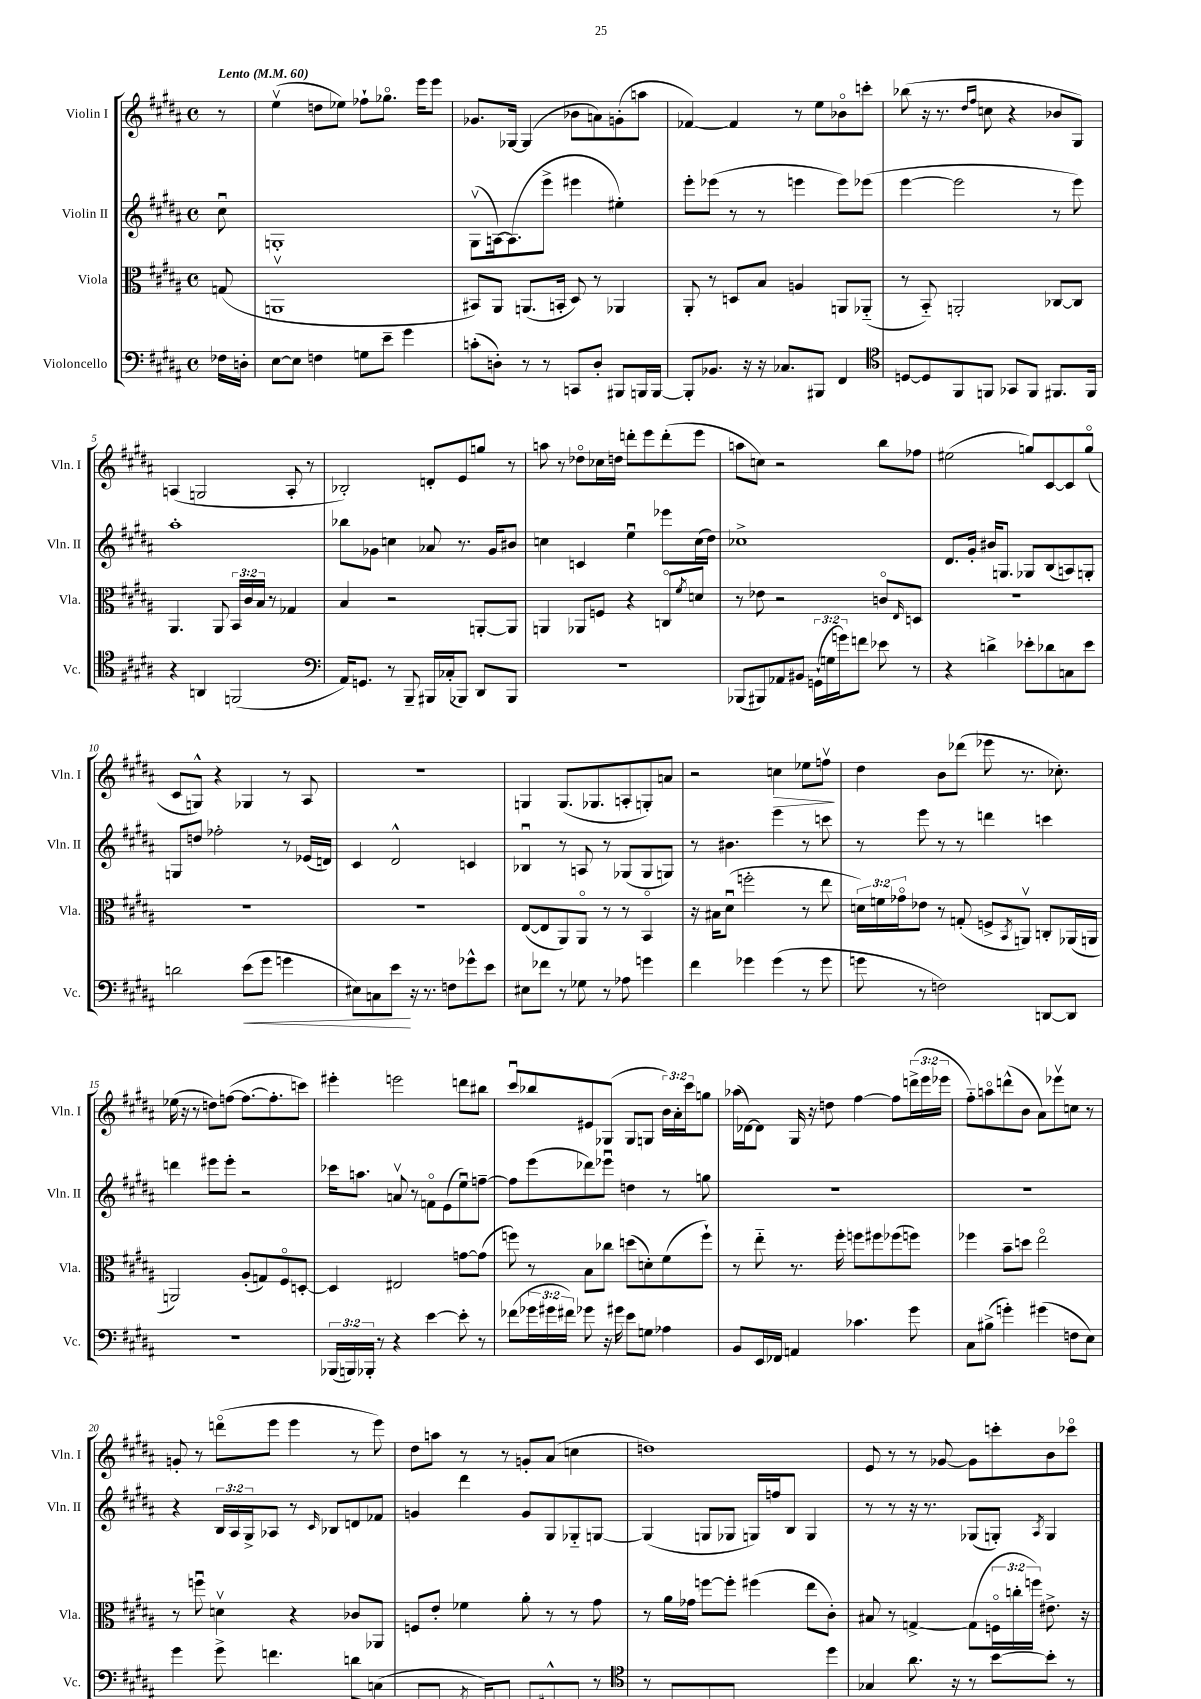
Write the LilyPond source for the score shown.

<<
\new StaffGroup <<
\new Staff = "s0" \with { instrumentName = "Violin I" shortInstrumentName = "Vln. I" } {
    \clef treble \key b \major \defaultTimeSignature \time 4/4 \override Staff.TupletNumber.text = #tuplet-number::calc-fraction-text \partial 8 \tempo "Lento" 4 = 60
    r8 |
    e''4\upbow( d''8 ees''8) fes''8-! ges''8.\flageolet e'''16 e'''8 |
    ges'8. ges16~ ges4( bes'8 a'8) g'8-.( a''8 |
    fes'4~) fes'4 r8 e''8 bes'8\flageolet c'''8-. |
    bes''8( r16 r8. \grace { dis''16 fis''16 } c''8 r4 bes'8 gis8) |
    a4( g2 a8-. r8 |
    bes2-.) d'8-. e'8 g''8 r8 |
    a''8 r8 des''8\flageolet ces''16 d''16 d'''8-. e'''8 d'''8-.( e'''8 |
    a''8 c''8) r2 b''8 fes''8 |
    eis''2( g''8) cis'8~ cis'8 g''8\flageolet( |
    cis'8 g8-^) r4 ges4 r8 ais8 |
    R1 |
    g4 g8.( ges8. a8-. g8-.) a'8 |
    r2 c''4\> ees''8 f''8\upbow\! |
    dis''4 b'8 des'''8( ees'''8 r8. ces''8.-.) |
    ees''16( r16 r8 d''8) f''8~( f''8.~ f''8.-. c'''8) |
    eis'''4-. e'''2 d'''8 bis''8 |
    cis'''8\downbow bes''8 eis'8 ges8( ges8 g8 \tuplet 3/2 { b'16) ais'16-. cis'''16 } g''8 |
    aes''16( des'16~) des'8 gis16 r16 d''8 fis''4~ fis''8 \tuplet 3/2 { d'''16->( e'''16 ees'''16 } |
    fis''8-_) a''8\flageolet d'''8-^( b'8 ais'8) ees'''8\upbow c''8 r8 |
    g'8-. r8 d'''8\flageolet( e'''8 e'''4 r8 e'''8) |
    dis''8 a''8 r8 r8 g'8-. ais'8( c''4 |
    d''1) |
    e'8 r8 r8 ges'8~ ges'8 c'''8-. b'8 ces'''8\flageolet \bar "|." |
}
\new Staff = "s1" \with { instrumentName = "Violin II" shortInstrumentName = "Vln. II" } {
    \clef treble \key b \major \defaultTimeSignature \time 4/4 \override Staff.TupletNumber.text = #tuplet-number::calc-fraction-text \partial 8
    cis''8\downbow |
    g1-. |
    gis8\upbow( a16~) a8.( e'''8-> eis'''4 eis''4-.) |
    e'''8-. ees'''8( r8 r8 e'''4 e'''8) ees'''8( |
    e'''4~ e'''2 r8 e'''8) |
    ais''1-. |
    bes''8 ges'8 c''4 aes'8 r8. ges'16 bis'8 |
    c''4 c'4 e''4\downbow ees'''8 c''16( dis''16) |
    ces''1-> |
    dis'8. gis'16-. bis'16 g8. ges8 b8( a8) g8-. |
    g8 d''8 fes''2-. r8 ees'16( d'16) |
    cis'4 dis'2-^ c'4 |
    bes4\downbow r8 a8 r8 ges8( ges8 g8) |
    r8 bis'4. e'''4 r8 c'''8 |
    r8 e'''8 r8 r8 d'''4 c'''4 |
    d'''4 eis'''8 eis'''8-. r2 |
    ces'''16 a''8. a'8\upbow r8 f'8\flageolet e'8( e''8\downbow) f''8~-- |
    f''8 e'''8( des'''8) ees'''8\downbow d''4 r8 g''8 |
    R1 |
    R1 |
    r4 \tuplet 3/2 { b16 ais16 gis16-> } aes8 r8 \grace { cis'16 } bes8 d'8 fes'8 |
    g'4 dis'''4 g'8 gis8 ges8-_ g8~ |
    g4( g8 ges8 g16) f''16 b8 g4 |
    r8 r8 r16 r8. ges8( g8-.) \acciaccatura { ais8 } g4 \bar "|." |
}
\new Staff = "s2" \with { instrumentName = "Viola" shortInstrumentName = "Vla." } {
    \clef alto \key b \major \defaultTimeSignature \time 4/4 \override Staff.TupletNumber.text = #tuplet-number::calc-fraction-text \partial 8
    g8( |
    a,1\upbow |
    bis,8) ais,8 a,8.( b,16-. dis8) r8 aes,4 |
    ais,8-. r8 d8 b8 a4 a,8 aes,8-_( |
    r8 b,8-_) a,2-. ces8~ ces8 |
    ais,4. ais,8 \tuplet 3/2 { b,16 cis'16 b16 } r8 ges4 |
    b4 r2 a,8~-. a,8 |
    a,4 aes,8 f8 r4 c8\flageolet \acciaccatura { fis'8 } d'8 |
    r8 ees'8 r2 c'8\flageolet \grace { e16 } d8 |
    R1 |
    R1 |
    R1 |
    e8~( e8 ais,8) ais,8\flageolet r8 r8 b,4\flageolet |
    r16 bis16 dis'8\downbow( f''2-. r8 e''8 |
    \tuplet 3/2 { d'16) f'16 ges'16\flageolet } ees'8 r8 g8-.( f8-> \acciaccatura { b,8 } a,8\upbow) c8-. aes,16( a,16 |
    a,2) ais8-.( g8) fis8\flageolet d8~-. |
    d4 eis2 g'8~ g'8( |
    f''8) r8 b8 ces''8 d''8( d'8-.) fis'8( f''8-!) |
    r8 e''8-_ r8. fis''16-. f''8 fis''8 fes''8( f''8) |
    fes''4 b'8-- d''8 e''2\flageolet |
    r8 f''8\downbow d'4\upbow r4 ces'8 aes,8 |
    f8 e'8-. fes'4 ais'8-. r8 r8 gis'8 |
    r8 ais'16 ges'16 f''8~ f''8-. fis''4( e''8 cis'8-.) |
    bis8 r8 g4~-> g8( \tuplet 3/2 { f16\flageolet c''16-. f''16) } eis'8.-> r16 \bar "|." |
}
\new Staff = "s3" \with { instrumentName = "Violoncello" shortInstrumentName = "Vc." } {
    \clef bass \key b \major \defaultTimeSignature \time 4/4 \override Staff.TupletNumber.text = #tuplet-number::calc-fraction-text \partial 8
    fes16 d16-. |
    e8~ e8 f4 g8 e'8-- gis'4 |
    c'8-.( d8-.) r8 r8 c,8 d8-. bis,,8 b,,16 b,,16~ |
    b,,8-. bes,8. r16 r16 ces8. bis,,8 fis,4 |
    \clef tenor d8~ d8 fis,8 f,8 ges,8 f,8 fis,8. fis,16 |
    r4 a,4 f,2( |
    \clef bass ais,16) g,8. r8 b,,8-- bis,,16 ces16-.( bes,,8) dis,8 bes,,8 |
    R1 |
    bes,,8( bis,,8) aes,8 bis,8 \tuplet 3/2 { g,16-!( g16 g'16) } f'8 ees'8 r8 |
    r4 d'4-> ees'8-. des'8 c8 ees'8 |
    d'2 e'8\<( gis'8 g'4 |
    eis8) c8 e'8\! r16 r8. f8 ges'8-^ e'8 |
    eis8 fes'8 r8 ges8 r8 aes8 g'4 |
    fis'4 ges'4 ges'4( r8 ges'8 |
    g'8 r8 f2) d,8~ d,8 |
    r1 |
    \tuplet 3/2 { bes,,16( b,,16) bes,,16-. } r8 r4 e'4~ e'8-. r8 |
    fes'8( \tuplet 3/2 { ges'16 gis'16 fis'16) } ges'8 r16 gis'16 e'8 g8 aes4 |
    b,8 e,16 fes,16 a,4 ces'4. gis'8 |
    cis8 bis8->( g'4-.) gis'4( f8 e8) |
    gis'4 gis'8-> f'4. d'8 c8( |
    b,,8 b,,8. \acciaccatura { e,8 } c,16) ees,8~ ees,8-. eis,8~-^ eis,8( r8 |
    \clef tenor r8 fis,8 f,8 f,8) fis,8 fis,8~ fis,8 dis''8 |
    ges4 ais'8. r16 r8 b'8~ b'8-. r8 \bar "|." |
}
>>
>>
